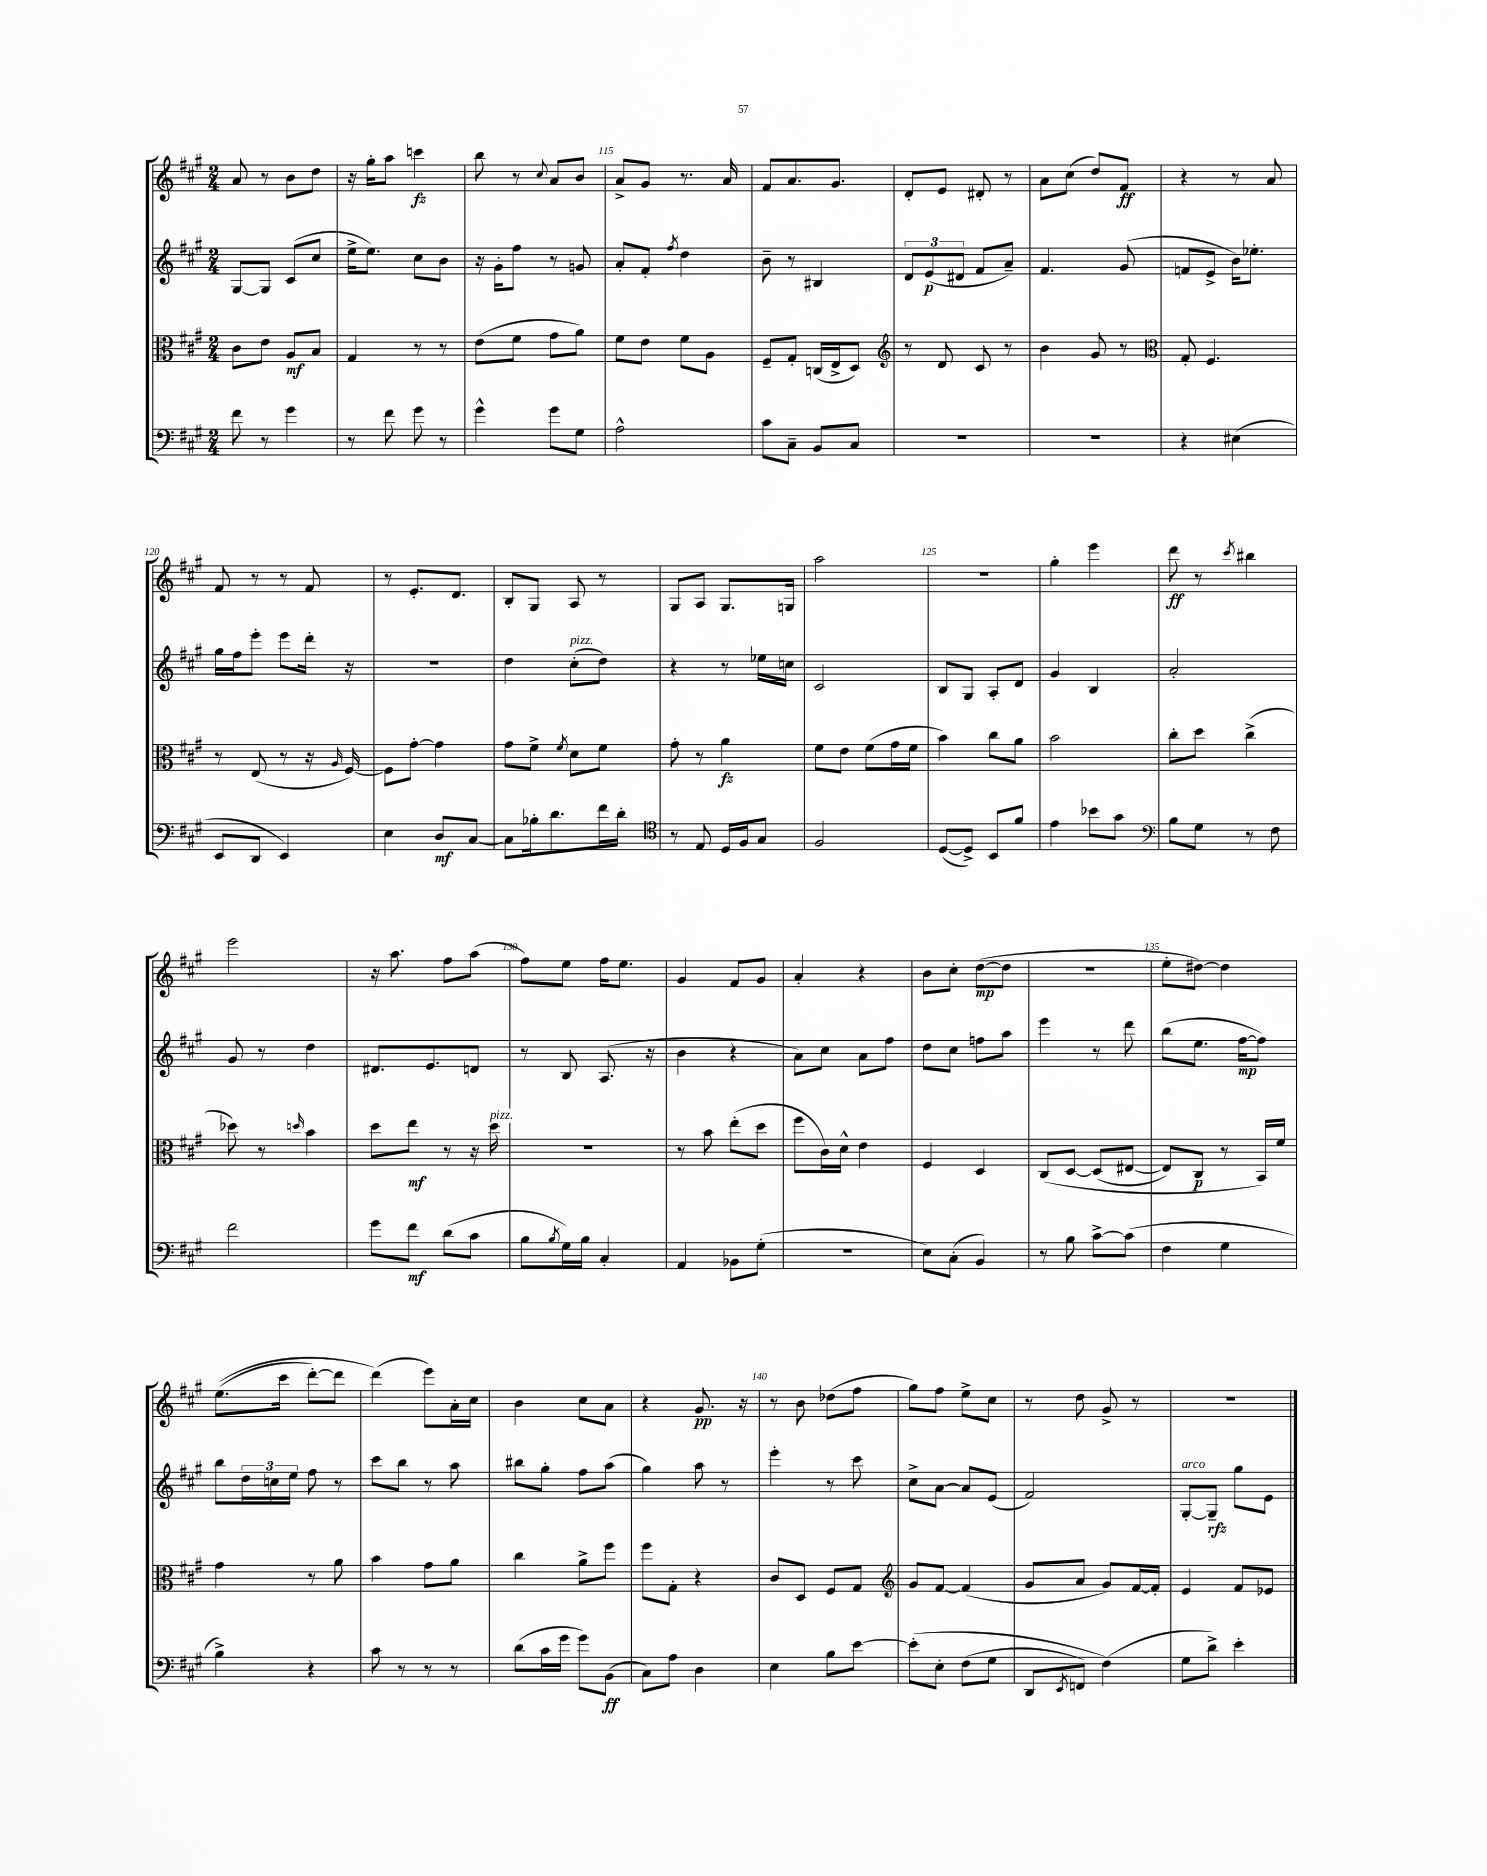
<<
\new StaffGroup <<
\new Staff = "s0" {
    \clef treble \key a \major \numericTimeSignature \time 2/4
    a'8 r8 b'8 d''8 |
    r16 gis''16-. a''8 c'''4\fz |
    b''8 r8 \appoggiatura { cis''8 } a'8 b'8 |
    a'8-> gis'8 r8. a'16 |
    fis'8 a'8. gis'8. |
    d'8-. e'8 dis'8-. r8 |
    a'8 cis''8( d''8) fis'8\ff |
    r4 r8 a'8 |
    fis'8 r8 r8 fis'8 |
    r8 e'8.-. d'8. |
    b8-. gis8 a8 r8 |
    gis8 a8 gis8. g16 |
    a''2 |
    r2 |
    gis''4-. e'''4 |
    d'''8\ff r8 \acciaccatura { cis'''8 } bis''4 |
    e'''2 |
    r16 a''8. fis''8 a''8( |
    fis''8) e''8 fis''16 e''8. |
    gis'4 fis'8 gis'8 |
    a'4-. r4 |
    b'8 cis''8-. d''8~\mp( d''8 |
    R2 |
    e''8-. dis''8~) dis''4 |
    e''8.(\( cis'''16 d'''8~-.) d'''8 |
    d'''4(\) e'''8) a'16-. cis''16 |
    b'4 cis''8 a'8 |
    r4 gis'8.\pp r16 |
    r8 b'8 des''8( fis''8 |
    gis''8) fis''8 e''8-> cis''8 |
    r8 d''8 gis'8-> r8 |
    R2 \bar "|." |
}
\new Staff = "s1" {
    \clef treble \key a \major \numericTimeSignature \time 2/4
    gis8~ gis8 cis'8( cis''8 |
    e''16-> e''8.) cis''8 b'8 |
    r16 gis'16-. fis''8 r8 g'8 |
    a'8-. fis'8-. \acciaccatura { fis''8 } d''4 |
    b'8-- r8 bis4 |
    \tuplet 3/2 { d'8 e'8\p( dis'8 } fis'8 a'8--) |
    fis'4. gis'8( |
    f'8 e'8-> b'16) ees''8.-. |
    gis''16 fis''16 e'''8-. e'''8 d'''16-. r16 |
    R2 |
    d''4 cis''8-.^\markup { \italic "pizz." }( d''8) |
    r4 r8 ees''16 c''16 |
    cis'2 |
    b8 gis8 a8-. d'8 |
    gis'4 b4 |
    a'2-. |
    gis'8 r8 d''4 |
    dis'8. e'8. d'8 |
    r8 b8 a8.( r16 |
    b'4 r4 |
    a'8) cis''8 a'8 fis''8 |
    d''8 cis''8 f''8 a''8 |
    e'''4 r8 d'''8 |
    b''8( e''8. fis''16~\mp fis''8) |
    b''8 \tuplet 3/2 { d''16 c''16 e''16 } fis''8 r8 |
    cis'''8 b''8 r8 a''8 |
    bis''8 gis''8-. fis''8 a''8( |
    gis''4) a''8 r8 |
    e'''4-. r8 cis'''8 |
    cis''8-> a'8~ a'8 e'8( |
    fis'2) |
    gis8~-.^\markup { \italic "arco" } gis8--\rfz gis''8 e'8 \bar "|." |
}
\new Staff = "s2" {
    \clef alto \key a \major \numericTimeSignature \time 2/4
    cis'8 e'8 a8\mf b8 |
    gis4 r8 r8 |
    e'8( fis'8 gis'8 a'8) |
    fis'8 e'8 fis'8 a8 |
    fis8-- gis8-. c16( e16-> d8) |
    \clef treble r8 d'8 cis'8 r8 |
    b'4 gis'8 r8 |
    \clef alto gis8-. fis4. |
    r8 e8( r8 r16 \grace { a16 } fis16~) |
    fis8 gis'8~-. gis'4 |
    gis'8 fis'8-> \acciaccatura { fis'8 } d'8 fis'8 |
    gis'8-. r8 a'4\fz |
    fis'8 e'8 fis'8( gis'16 fis'16 |
    b'4) cis''8 a'8 |
    b'2 |
    cis''8-. d''8 cis''4->( |
    des''8) r8 \grace { d''16 } b'4 |
    d''8 e''8\mf r8 r16 d''16^\markup { \italic "pizz." } |
    R2 |
    r8 b'8 e''8-.( d''8 |
    fis''8 cis'16) d'16-^ e'4 |
    fis4 d4 |
    cis8\( d8~ d8( eis8~ |
    eis8) cis8\p r8 b,16\) fis'16 |
    gis'4 r8 a'8 |
    b'4 gis'8 a'8 |
    cis''4 a'8-> fis''8 |
    fis''8 gis8-. r4 |
    cis'8 d8 fis8 gis8 |
    \clef treble gis'8 fis'8~ fis'4( |
    gis'8 a'8 gis'8) fis'16~ fis'16-. |
    e'4 fis'8 ees'8 \bar "|." |
}
\new Staff = "s3" {
    \clef bass \key a \major \numericTimeSignature \time 2/4
    fis'8 r8 gis'4 |
    r8 fis'8 gis'8 r8 |
    gis'4-^ gis'8 gis8 |
    a2-^ |
    cis'8 cis8-- b,8 cis8 |
    r2 |
    R2 |
    r4 eis4( |
    e,8 d,8 e,4) |
    e4 d8\mf cis8~ |
    cis8 bes16-. d'8. fis'16 d'16-. |
    \clef tenor r8 e8 d16 fis16 gis8 |
    fis2 |
    d8~( d8->) b,8 fis'8 |
    e'4 bes'8 gis'8 |
    \clef bass b8 gis8 r8 fis8 |
    fis'2 |
    gis'8 fis'8\mf d'8( cis'8 |
    b8 \acciaccatura { b8 } gis16) b16 cis4-. |
    a,4 bes,8 gis8-.( |
    R2 |
    e8) cis8-.( b,4) |
    r8 b8 cis'8~-> cis'8( |
    fis4 gis4 |
    b4->) r4 |
    cis'8 r8 r8 r8 |
    d'8( cis'16 gis'16 gis'8) b,8\ff( |
    cis8) a8 d4 |
    e4 b8 e'8~ |
    e'8-.\( e8-. fis8( gis8 |
    d,8 \acciaccatura { e,8 } f,8) fis4(\) |
    gis8 d'8->) e'4-. \bar "|." |
}
>>
>>
\layout { \context { \Score currentBarNumber = #112 \override BarNumber.break-visibility = ##(#f #t #t) barNumberVisibility = #(every-nth-bar-number-visible 5) } }
